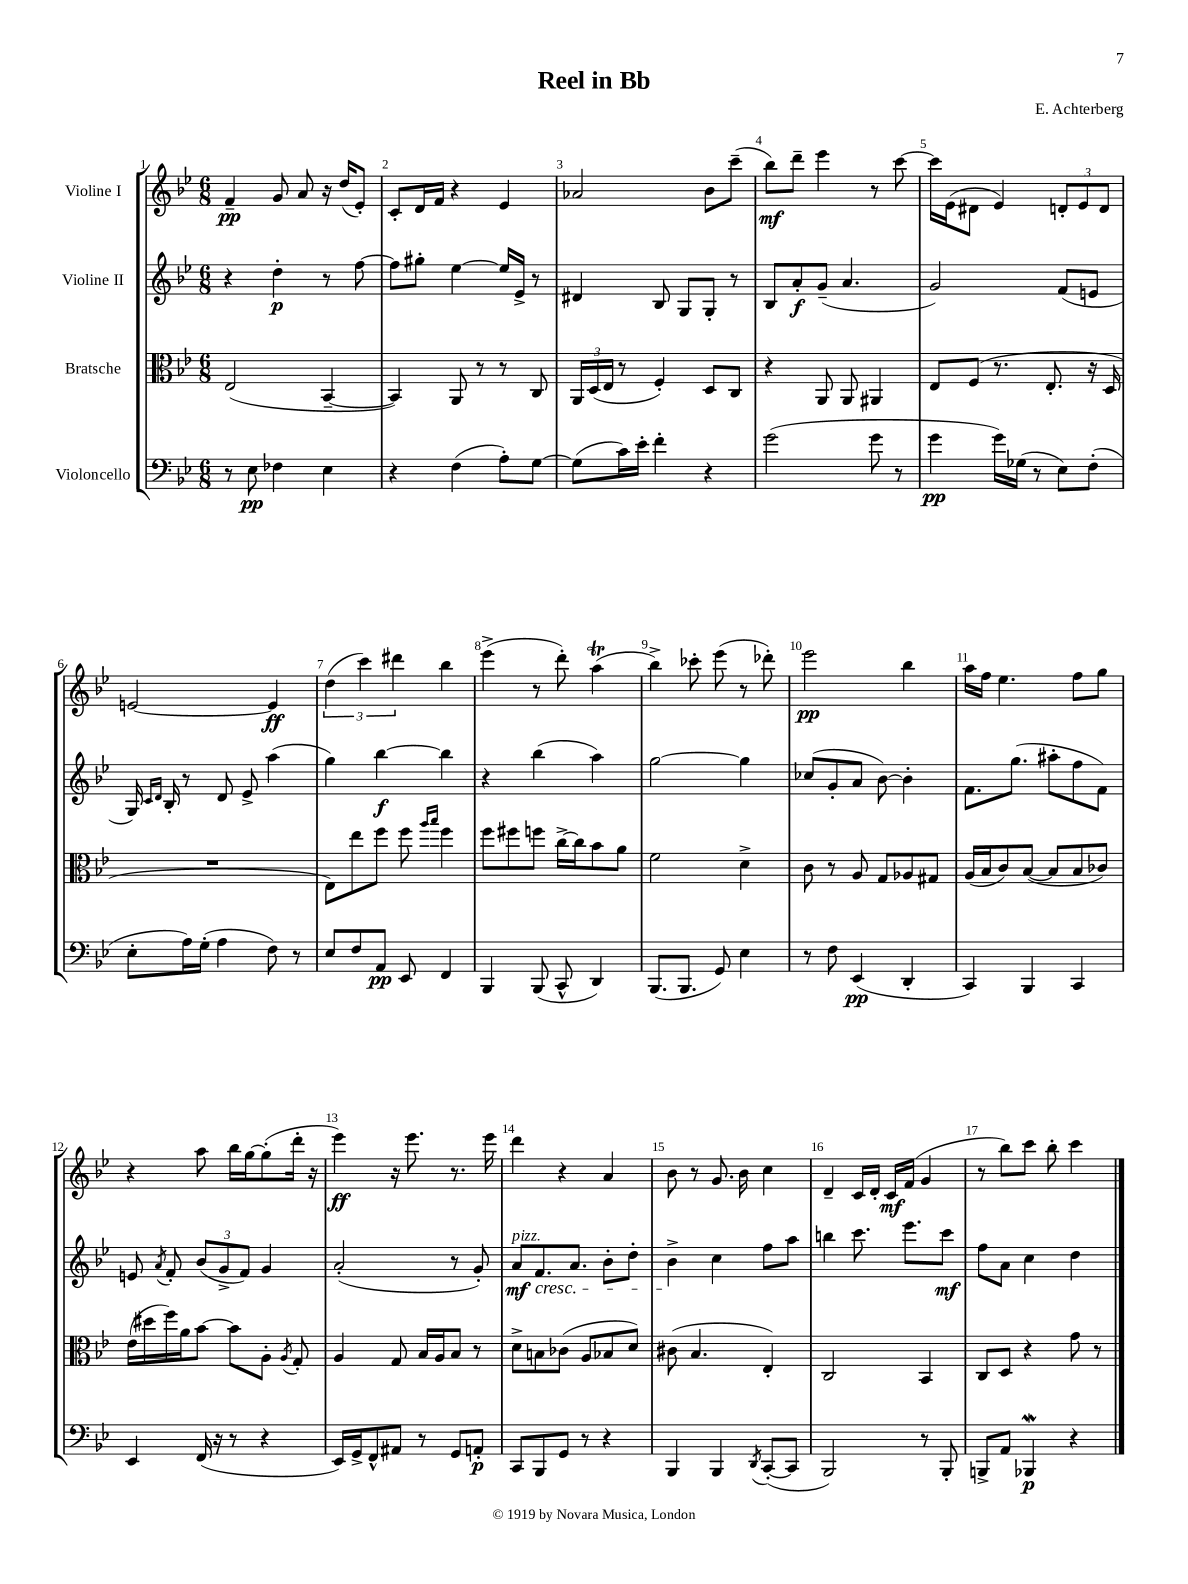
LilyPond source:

\header { title = "Reel in Bb" composer = "E. Achterberg" }
<<
\new StaffGroup <<
\new Staff = "s0" \with { instrumentName = "Violine I" } {
    \clef treble \key bes \major \numericTimeSignature \time 6/8
    \autoBeamOff f'4--\pp g'8 a'8 r16 d''16[( ees'8]-.) |
    c'8[-. d'16 f'16] r4 ees'4 |
    aes'2 bes'8[ c'''8]--( |
    bes''8[\mf) d'''8]-- ees'''4 r8 c'''8~ |
    c'''16[ ees'16( dis'8] ees'4) \tuplet 3/2 { d'8[-. ees'8 d'8] } |
    e'2~ e'4\ff |
    \tuplet 3/2 { d''4( c'''4) dis'''4 } bes''4 |
    ees'''4->( r8 d'''8-.) a''4\trill( |
    bes''4->) ces'''8-. ees'''8( r8 des'''8-.) |
    ees'''2\pp bes''4 |
    a''16[ f''16] ees''4. f''8[ g''8] |
    r4 a''8 bes''16[ g''16~ g''8-.( d'''16]-. r16 |
    ees'''4\ff) r16 ees'''8. r8. ees'''16 |
    d'''4 r4 a'4 |
    bes'8 r8 g'8. bes'16 c''4 |
    d'4-- c'16[ d'16]-. c'16[\mf f'16]( g'4 |
    r8 bes''8[) c'''8] bes''8-. c'''4 \bar "|." |
}
\new Staff = "s1" \with { instrumentName = "Violine II" } {
    \clef treble \key bes \major \numericTimeSignature \time 6/8
    \autoBeamOff r4 d''4-.\p r8 f''8~ |
    f''8[ gis''8]-. ees''4~ ees''16[ ees'16]-> r8 |
    dis'4 bes8 g8[ g8]-. r8 |
    bes8[ a'8-.\f g'8]--( a'4. |
    g'2) f'8[( e'8] |
    g16) \grace { c'16[ d'16] } bes16-. r8 d'8 ees'8-> a''4( |
    g''4) bes''4~\f bes''4 |
    r4 bes''4( a''4) |
    g''2~ g''4 |
    ces''8[( g'8-. a'8] bes'8~) bes'4-. |
    f'8.[ g''8.]( ais''8[-. f''8 f'8]) |
    e'8 \acciaccatura { a'8 } f'8-. \tuplet 3/2 { bes'8[( g'8-> f'8]) } g'4 |
    a'2-.( r8 g'8-.) |
    a'8[\mf^\markup { \italic "pizz." } f'8.\cresc a'8.] bes'8[-. d''8]-. |
    bes'4->\! c''4 f''8[ a''8] |
    b''4 c'''8. ees'''8.[ c'''8]\mf |
    f''8[ a'8] c''4 d''4 \bar "|." |
}
\new Staff = "s2" \with { instrumentName = "Bratsche" } {
    \clef alto \key bes \major \numericTimeSignature \time 6/8
    \autoBeamOff ees2( bes,4~-- |
    bes,4) a,8 r8 r8 c8 |
    \tuplet 3/2 { a,16[ d16( ees16] } r8 f4-.) d8[ c8] |
    r4 a,8 a,8 ais,4 |
    ees8[ f8]( r8. ees8.-. r16 d16 |
    R2. |
    ees8[) ees''8 f''8] f''8 \grace { a''16[ bes''16] } f''4 |
    f''8[ fis''8 f''8] c''16[~-> c''16 bes'8 a'8] |
    f'2 d'4-> |
    c'8 r8 a8 g8[ aes8 gis8] |
    a16[( bes16 c'8) bes8]~( bes8[ bes8 ces'8]) |
    ees'16[( dis''16 f''16) a'16 bes'8]~ bes'8[ a8]-. \acciaccatura { a8 } g8-. |
    a4 g8 bes16[ a16 bes8] r8 |
    d'8[-> b8 ces'8]( a8[ bes8 d'8]) |
    cis'8( bes4. ees4-.) |
    c2 bes,4 |
    c8[ d8] r4 g'8 r8 \bar "|." |
}
\new Staff = "s3" \with { instrumentName = "Violoncello" } {
    \clef bass \key bes \major \numericTimeSignature \time 6/8
    \autoBeamOff r8 ees8\pp fes4 ees4 |
    r4 f4( a8[-.) g8]~ |
    g8[( c'16) ees'16]-. f'4-. r4 |
    g'2( g'8 r8 |
    g'4\pp g'16[) ges16]( r8 ees8[) f8]-.( |
    ees8[-. a16) g16]-.( a4 f8) r8 |
    ees8[ f8 a,8]\pp ees,8 f,4 |
    bes,,4 bes,,8( c,8-^ d,4) |
    bes,,8.[( bes,,8.] g,8) ees4 |
    r8 f8 ees,4\pp( d,4-. |
    c,4) bes,,4 c,4 |
    ees,4 f,16( r16 r8 r4 |
    ees,16[) g,16-> f,8-^ ais,8] r8 g,8[ a,8]-.\p |
    c,8[ bes,,8 g,8] r8 r4 |
    bes,,4 bes,,4 \acciaccatura { d,8 } c,8[~-.( c,8] |
    bes,,2) r8 bes,,8-. |
    b,,8[-> a,8] bes,,4\mordent\p r4 \bar "|." |
}
>>
>>
\layout { \context { \Score \override BarNumber.break-visibility = ##(#f #t #t) barNumberVisibility = #all-bar-numbers-visible } }
